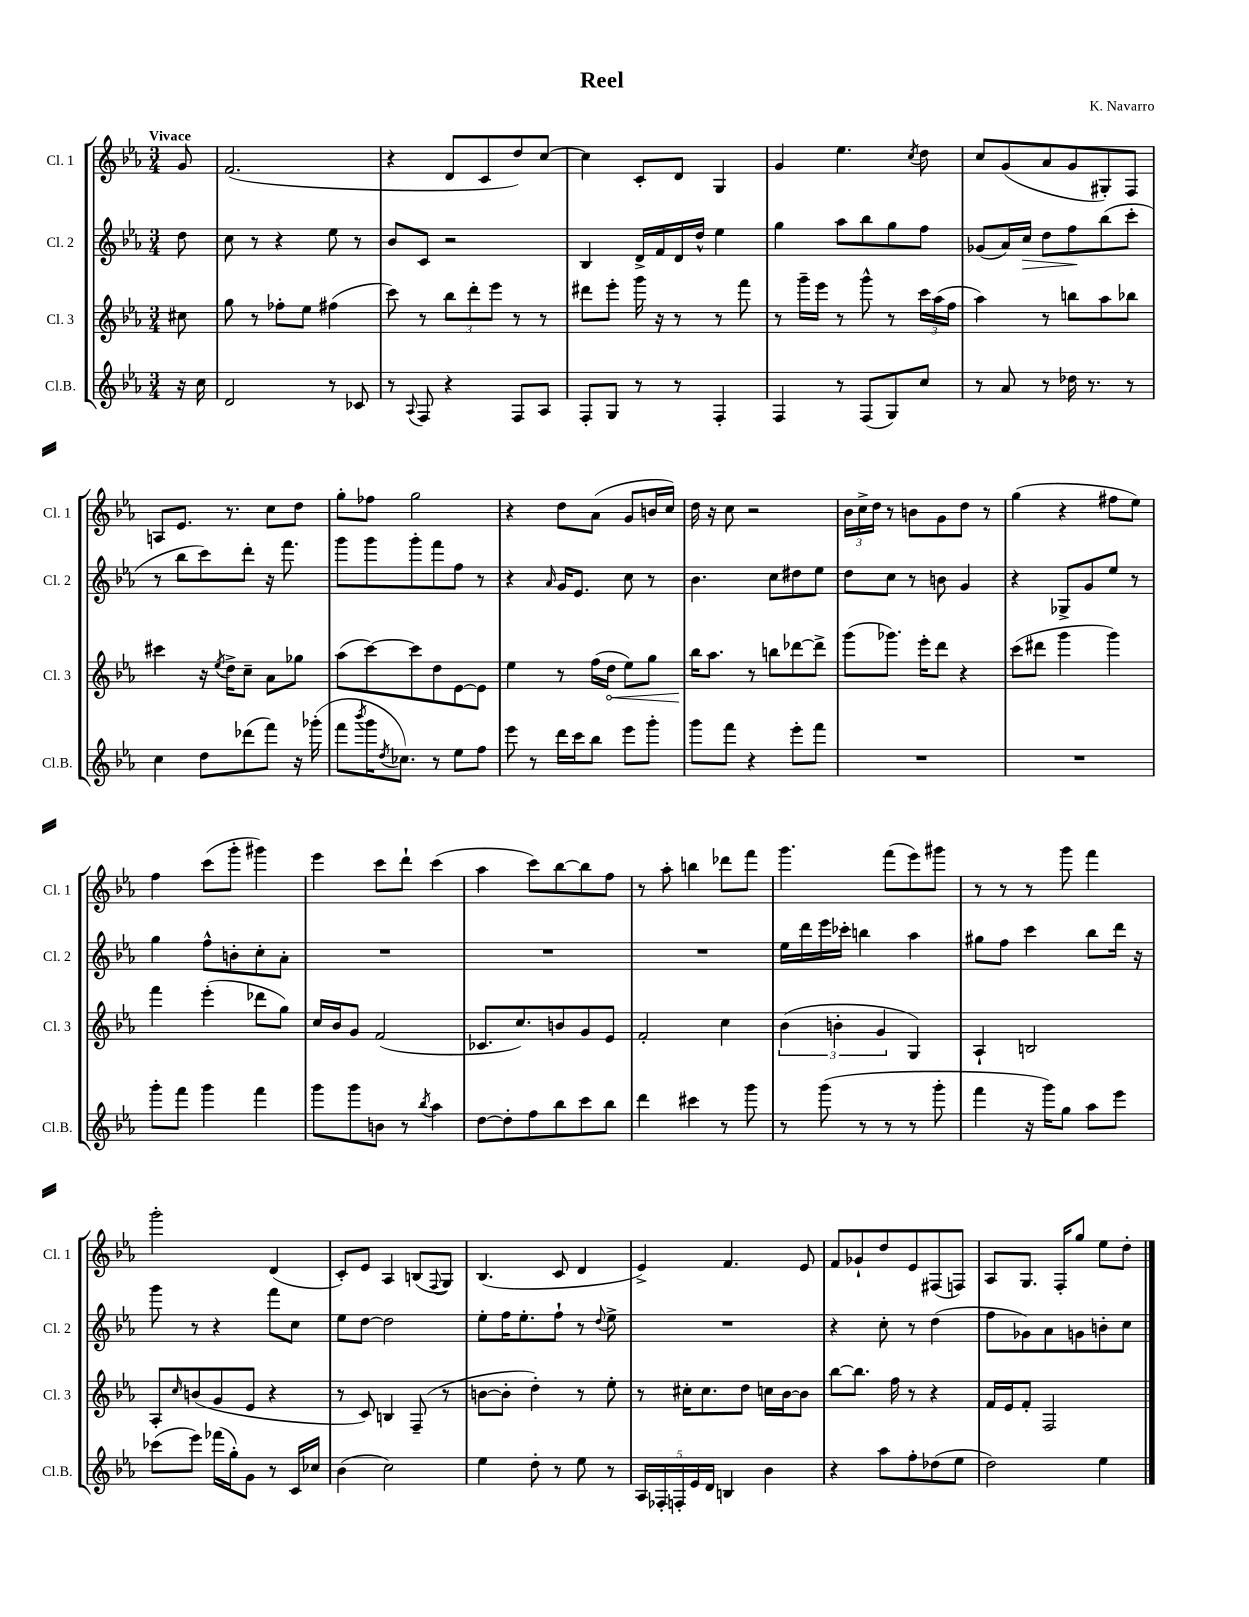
\header { title = "Reel" composer = "K. Navarro" }
<<
\new StaffGroup <<
\new Staff = "s0" \with { instrumentName = "Cl. 1" shortInstrumentName = "Cl. 1" } {
    \clef treble \key ees \major \numericTimeSignature \time 3/4 \partial 8 \tempo "Vivace"
    g'8 |
    f'2.( |
    r4 d'8 c'8 d''8) c''8~ |
    c''4 c'8-. d'8 g4 |
    g'4 ees''4. \acciaccatura { c''8 } d''8 |
    c''8 g'8( aes'8 g'8 gis8-.) f8 |
    a8 ees'8. r8. c''8 d''8 |
    g''8-. fes''8 g''2 |
    r4 d''8 aes'8( g'8 b'16 c''16) |
    d''16 r16 c''8 r2 |
    \tuplet 3/2 { bes'16 c''16-> d''16 } r8 b'8 g'8 d''8 r8 |
    g''4( r4 fis''8 ees''8) |
    f''4 c'''8( g'''8-. gis'''4) |
    ees'''4 c'''8 d'''8-! c'''4( |
    aes''4 c'''8) bes''8~ bes''8 f''8 |
    r8 aes''8-. b''4 des'''8 f'''8 |
    g'''4. f'''8( ees'''8) gis'''8 |
    r8 r8 r8 g'''8 f'''4 |
    g'''2-. d'4( |
    c'8-.) ees'8 aes4 b8( \appoggiatura { f8 } g8) |
    bes4.( c'8 d'4 |
    ees'4->) f'4. ees'8 |
    f'8 ges'8-! d''8 ees'8 fis8( f8) |
    aes8 g8. f16-. g''8 ees''8 d''8-. \bar "|." |
}
\new Staff = "s1" \with { instrumentName = "Cl. 2" shortInstrumentName = "Cl. 2" } {
    \clef treble \key ees \major \numericTimeSignature \time 3/4 \partial 8
    d''8 |
    c''8 r8 r4 ees''8 r8 |
    bes'8 c'8 r2 |
    bes4 d'16-> f'16 d'16 d''16-^ ees''4 |
    g''4 aes''8 bes''8 g''8 f''8 |
    ges'8( aes'16) c''16\> d''8 f''8\! bes''8( c'''8-. |
    r8 bes''8 c'''8) d'''8-. r16 f'''8. |
    g'''8 g'''8 g'''8-. f'''8 f''8 r8 |
    r4 \grace { aes'16 } g'16 ees'8. c''8 r8 |
    bes'4. c''8 dis''8 ees''8 |
    d''8 c''8 r8 b'8 g'4 |
    r4 ges8-> g'8 ees''8 r8 |
    g''4 f''8-^ b'8-. c''8-. aes'8-. |
    R2. |
    R2. |
    R2. |
    ees''16 d'''16 ees'''16 ces'''16-. b''4 aes''4 |
    gis''8 f''8 c'''4 bes''8 d'''16 r16 |
    g'''8 r8 r4 f'''8 c''8 |
    ees''8 d''8~ d''2 |
    ees''8-. f''16 ees''8.-. f''8-! r8 \appoggiatura { d''8 } ees''8-> |
    R2. |
    r4 c''8-. r8 d''4( |
    f''8 ges'8) aes'8 g'8 b'8-. c''8 \bar "|." |
}
\new Staff = "s2" \with { instrumentName = "Cl. 3" shortInstrumentName = "Cl. 3" } {
    \clef treble \key ees \major \numericTimeSignature \time 3/4 \partial 8
    cis''8 |
    g''8 r8 fes''8-. ees''8 fis''4( |
    c'''8) r8 \tuplet 3/2 { bes''8 d'''8-. ees'''8 } r8 r8 |
    dis'''8 ees'''8-. g'''16 r16 r8 r8 f'''8 |
    r8 g'''16-- ees'''16 r8 g'''8-^ r8 \tuplet 3/2 { c'''16 aes''16( f''16 } |
    aes''4) r8 b''8 aes''8 bes''8 |
    cis'''4 r16 \acciaccatura { ees''8 } d''16-> c''8-- aes'8 ges''8 |
    aes''8( c'''8~) c'''8 d''8 ees'8~ ees'8 |
    ees''4 r8 f''16( \once \override Hairpin.circled-tip = ##t d''16\< ees''8) g''8 |
    bes''16\! aes''8. r8 b''8 des'''8~ des'''8-> |
    g'''8( ges'''8.) ees'''16-. d'''8 r4 |
    c'''8( dis'''8 g'''4 g'''4) |
    f'''4 ees'''4-.( des'''8 g''8) |
    c''16 bes'16 g'8 f'2( |
    ces'8. c''8.) b'8 g'8 ees'8 |
    f'2-. c''4 |
    \tuplet 3/2 { bes'4( b'4-. g'4 } g4) |
    aes4-! b2 |
    aes8-. \grace { c''16 } b'8( g'8 ees'8 r4 |
    r8 c'8) b4 f8--( r8 |
    b'8~ b'8-. d''4-.) r8 ees''8-. |
    r8 cis''16-. cis''8. d''8 c''16 bes'16~ bes'8 |
    bes''8~ bes''8. f''16 r8 r4 |
    f'16 ees'16 f'8-. f2 \bar "|." |
}
\new Staff = "s3" \with { instrumentName = "Cl.B." shortInstrumentName = "Cl.B." } {
    \clef treble \key ees \major \numericTimeSignature \time 3/4 \partial 8
    r16 c''16 |
    d'2 r8 ces'8 |
    r8 \appoggiatura { aes8 } f8 r4 f8 aes8 |
    f8-. g8 r8 r8 f4-. |
    f4 r8 f8( g8) c''8 |
    r8 aes'8 r8 des''16 r8. r8 |
    c''4 d''8 des'''8( f'''8) r16 ges'''16-.( |
    f'''8 \acciaccatura { bes'''8 } g'''16 \acciaccatura { d''8 } ces''8.) r8 ees''8 f''8 |
    ees'''8 r8 d'''16 c'''16 bes''8 ees'''8 g'''8-. |
    g'''8 f'''8 r4 ees'''8-. f'''8 |
    R2. |
    R2. |
    g'''8-. f'''8 g'''4 f'''4 |
    g'''8 g'''8 b'8 r8 \acciaccatura { bes''8 } aes''4 |
    d''8~ d''8-. f''8 bes''8 c'''8 bes''8 |
    d'''4 cis'''4 r8 g'''8 |
    r8 g'''8( r8 r8 r8 g'''8-. |
    f'''4 r16 g'''16) g''8 aes''8 ees'''8 |
    ces'''8( ees'''8) fes'''16( g''16-.) g'8 r8 c'16 ces''16 |
    bes'4( c''2) |
    ees''4 d''8-. r8 ees''8 r8 |
    \tuplet 5/4 { aes16 fes16-. f16-. ees'16 d'16 } b4 bes'4 |
    r4 aes''8 f''8-. des''8( ees''8 |
    d''2) ees''4 \bar "|." |
}
>>
>>
\layout { \context { \Score \remove "Bar_number_engraver" } }
